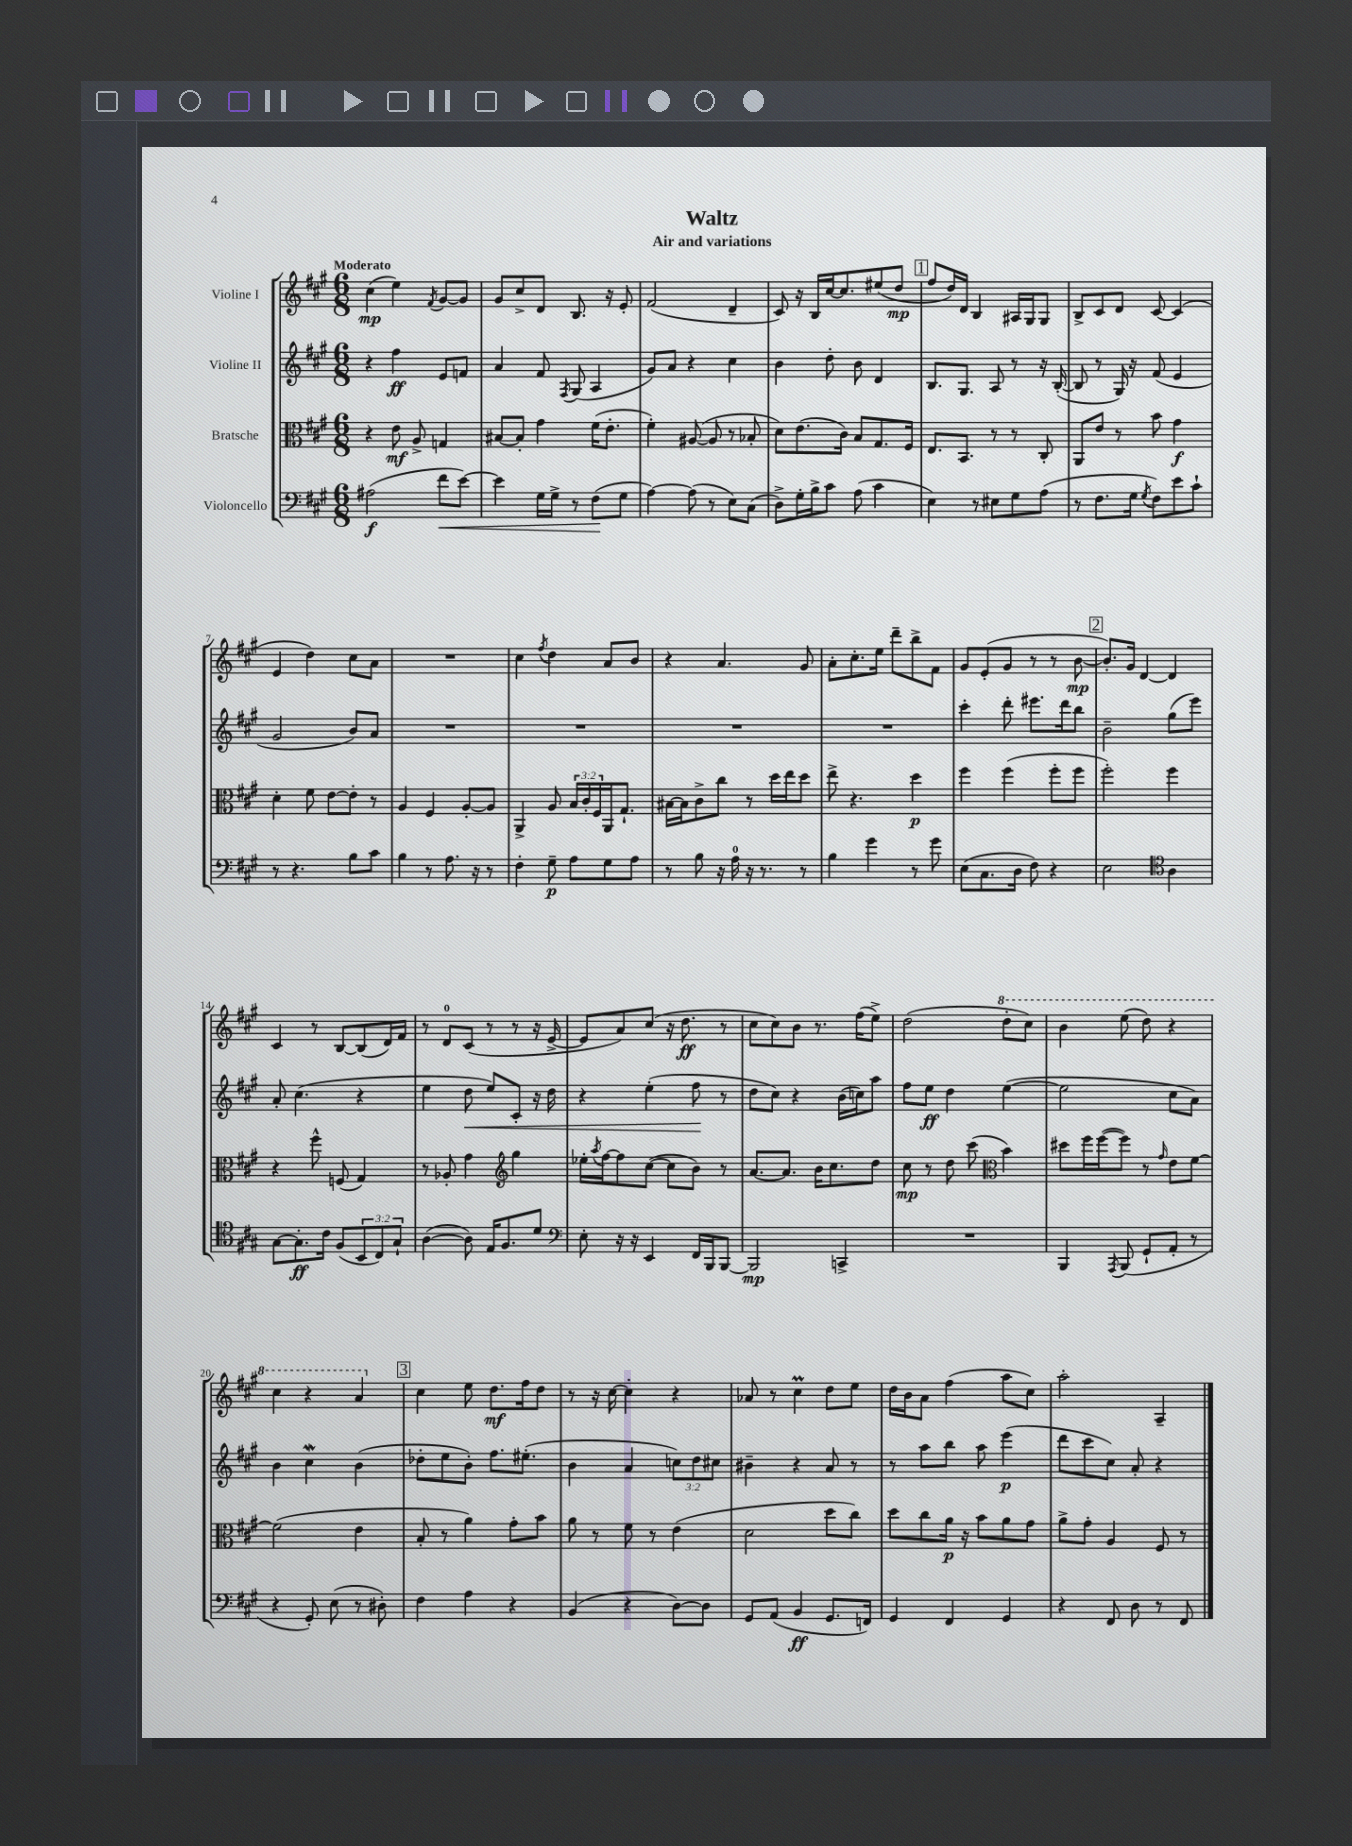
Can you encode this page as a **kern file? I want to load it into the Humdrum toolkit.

**kern	**dynam	**kern	**dynam	**kern	**dynam	**kern	**dynam
*part4	*part4	*part3	*part3	*part2	*part2	*part1	*part1
*staff4	*staff4	*staff3	*staff3	*staff2	*staff2	*staff1	*staff1
*I"Violoncello	*	*I"Bratsche	*	*I"Violine II	*	*I"Violine I	*
*clefF4	*	*clefC3	*	*clefG2	*	*clefG2	*
*k[f#c#g#]	*	*k[f#c#g#]	*	*k[f#c#g#]	*	*k[f#c#g#]	*
*M6/8	*	*M6/8	*	*M6/8	*	*M6/8	*
=1	=1	=1	=1	=1	=1	=1	=1
!	!	!	!	!	!	!LO:TX:a:B:t=Moderato	!
(2A#X\	f	4r	.	4r	.	(4cc#\	mp
.	.	8e\	mf	4ff#\	ff	4ee\)	.
.	.	8A^/	.	.	.	.	.
.	.	.	.	.	.	8qf#/	.
!	!LO:HP:b	!	!	!	!	!	!
8f#\L	<	4Gn/	.	8e/L	.	[8g#/L	.
[8e\J)	.	.	.	8fn/J	.	8g#/J]	.
=2	=2	=2	=2	=2	=2	=2	=2
4e\]	.	[8B#X/L	.	4a/	.	8g#/L	.
.	.	8B#'/J]	.	.	.	8cc#^/	.
16G#\LL	.	4g#\	.	8f#/	.	8d/J	.
16G#^\JJ	.	.	.	.	.	.	.
.	.	.	.	8qF#/	.	.	.
8r	.	.	.	(8G#/	.	8.B/	.
(8F#\L	.	(16f#\KL	.	4A/	.	.	.
.	.	8.e'\J	.	.	.	16r	.
8G#\J	[	.	.	.	.	8e'/	.
=3	=3	=3	=3	=3	=3	=3	=3
[4A\)	.	4f#'\)	.	8g#/L)	.	(2f#/	.
.	.	.	.	8a/J	.	.	.
(8A\]	.	([8A#X/	.	4r	.	.	.
8r	.	8A#/]	.	.	.	.	.
8E\L)	.	8r	.	4cc#\	.	4d~/	.
(8C#\J	.	8B-X'/	.	.	.	.	.
=4	=4	=4	=4	=4	=4	=4	=4
8D^\L)	.	8d\L)	.	4b\	.	8c#/)	.
16G#'\L	.	(8.e\	.	.	.	16r	.
16B^\J	.	.	.	.	.	16B/LL	.
8c#\J	.	.	.	8dd'\	.	[16cc#/J	.
.	.	16c#\Jk)	.	.	.	8.cc#/]	.
(8A\	.	8B/L	.	8b\	.	.	.
4c#\	.	8.G#/	.	4d/	.	(8ee#X/	.
.	.	.	.	.	.	8dd/J	mp
.	.	16F#/Jk	.	.	.	.	.
!!LO:REH:place=s1:t=1
=5	=5	=5	=5	=5	=5	=5	=5
4E\)	.	8.E/L	.	8.B/L	.	8ff#/L	.
.	.	.	.	.	.	16dd/L)	.
.	.	8.BB/J	.	8.G#/J	.	16d/JJ	.
8r	.	.	.	.	.	4B/	.
8E#X\L	.	8r	.	8A/	.	.	.
8G#\	.	8r	.	8r	.	16A#X/LL	.
.	.	.	.	.	.	16G#/J	.
(8A\J	.	8C#'/	.	16r	.	8G#/J	.
.	.	.	.	([16B'/	.	.	.
=6	=6	=6	=6	=6	=6	=6	=6
8r	.	8AA/L	.	8B/]	.	8B^/L	.
8.F#\L	.	8e/J	.	8r	.	8c#/	.
.	.	8r	.	16G#/)	.	8d/J	.
16G#\Jk	.	.	.	16r	.	.	.
8qG#/	.	.	.	.	.	.	.
8F#\L)	.	8b\	.	(8f#/	.	[8c#/	.
8e\	.	4g#\	f	4e/	.	(4c#/]	.
8c#`\J	.	.	.	.	.	.	.
!!LO:LB:g=z
=7	=7	=7	=7	=7	=7	=7	=7
8r	.	4d'\	.	2g#/	.	4e/	.
4.r	.	.	.	.	.	.	.
.	.	8f#\	.	.	.	4dd\)	.
.	.	[8e\L	.	.	.	.	.
8B\L	.	8e'\J]	.	8b/L)	.	8cc#\L	.
8c#\J	.	8r	.	8a/J	.	8a\J	.
=8	=8	=8	=8	=8	=8	=8	=8
4B\	.	4A/	.	2.r	.	2.r	.
8r	.	4F#/	.	.	.	.	.
8.A\	.	.	.	.	.	.	.
.	.	[8A'/L	.	.	.	.	.
16r	.	.	.	.	.	.	.
8r	.	8A/J]	.	.	.	.	.
=9	=9	=9	=9	=9	=9	=9	=9
4F#'\	.	4AA^/	.	2.r	.	4cc#\	.
.	.	.	.	.	.	8qff#/	.
8G#~\	p	8A/	.	.	.	4dd\	.
8A\L	.	24B/LL	.	.	.	.	.
.	.	24c#'/	.	.	.	.	.
.	.	24F#/	.	.	.	.	.
8G#\	.	16AA/J	.	.	.	8a/L	.
.	.	8.G#`/J	.	.	.	.	.
8A\J	.	.	.	.	.	8b/J	.
=10	=10	=10	=10	=10	=10	=10	=10
8r	.	[16B#X\LL	.	2.r	.	4r	.
.	.	16B#\J]	.	.	.	.	.
8B\	.	8c#^\	.	.	.	.	.
16r	.	8cc#\J	.	.	.	4.a/	.
16A\	.	.	.	.	.	.	.
16r	.	8r	.	.	.	.	.
8.r	.	.	.	.	.	.	.
.	.	16dd\LL	.	.	.	.	.
.	.	16ee\J	.	.	.	.	.
8r	.	8dd\J	.	.	.	8g#/	.
=11	=11	=11	=11	=11	=11	=11	=11
4B\	.	8ee^\	.	2.r	.	8a'\L	.
.	.	4.r	.	.	.	8.cc#'\	.
4g#\	.	.	.	.	.	.	.
.	.	.	.	.	.	16ee\Jk	.
.	.	.	.	.	.	8ddd~\L	.
8r	.	4dd\	p	.	.	8bb^\	.
8g#\	.	.	.	.	.	8f#\J	.
=12	=12	=12	=12	=12	=12	=12	=12
(8E\L	.	4ff#\	.	4ccc#'\	.	8g#/L	.
8.C#\	.	.	.	.	.	(8e'/	.
.	.	(4ff#\	.	8ddd'\	.	8g#/J	.
16D\Jk	.	.	.	.	.	.	.
8F#\)	.	.	.	8.eee#X\L	.	8r	.
4r	.	8ff#'\L	.	.	.	8r	.
.	.	.	.	16ddd\k	.	.	.
.	.	8ff#\J	.	8bb\J	.	[8b\	mp
!!LO:REH:place=s1:t=2
=13	=13	=13	=13	=13	=13	=13	=13
2E\	.	2ff#'\)	.	2b~\	.	8.b'/L])	.
.	.	.	.	.	.	16g#/Jk	.
.	.	.	.	.	.	[4d/	.
*clefC4	*	*	*	*	*	*	*
4A\	.	4ff#\	.	(8gg#\L	.	4d/]	.
.	.	.	.	8eee\J)	.	.	.
!!LO:LB:g=z
=14	=14	=14	=14	=14	=14	=14	=14
[8G#\L	.	4r	.	8a'/	.	4c#/	.
8.G#'\]	ff	.	.	(4.cc#\	.	.	.
.	.	8ff#^^\	.	.	.	8r	.
16c#\Jk	.	.	.	.	.	.	.
(8F#/L	.	(8Fn/	.	.	.	[8B/L	.
12BB/	.	4G#/)	.	4r	.	(8B/]	.
12C#/)	.	.	.	.	.	.	.
.	.	.	.	.	.	16d/L)	.
12G#`/J	.	.	.	.	.	.	.
.	.	.	.	.	.	16f#/JJ	.
=15	=15	=15	=15	=15	=15	=15	=15
([4A\	.	8r	.	4ee\	.	8r	.
.	.	8A-X'/	.	.	.	8d/L	.
!	!	!	!	!	!LO:HP:b	!	!
8A\])	.	4g#\	.	8dd\	<	(8c#/J	.
16E/KL	.	.	.	8ee/L)	.	8r	.
8.F#/	.	.	.	.	.	.	.
*	*	*clefG2	*	*	*	*	*
.	.	4gg#\	.	8c#'/J	.	8r	.
8d/J	.	.	.	16r	.	16r	.
.	.	.	.	16dd\	.	[16e^/	.
=16	=16	=16	=16	=16	=16	=16	=16
*clefF4	*	*	*	*	*	*	*
8E'\	.	16ee-X'\LL	.	4r	.	8e/L]	.
.	.	8qaa/	.	.	.	.	.
.	.	[16ff#\J	.	.	.	.	.
16r	.	8ff#\]	.	.	.	8a/)	.
16r	.	.	.	.	.	.	.
4EE/	.	([8cc#\J	.	(4ee'\	.	(8cc#/J	.
.	.	8cc#\L]	.	.	.	16r	.
.	.	.	.	.	.	8.dd\	ff
16FF#/LL	.	8b\J)	.	8ff#\	.	.	.
16BBB/J	.	.	.	.	.	.	.
[8BBB/J	.	8r	.	8r	[	8r	.
=17	=17	=17	=17	=17	=17	=17	=17
2BBB/]	mp	[8.a/L	.	8dd\L	.	8cc#\L	.
.	.	.	.	8cc#\J)	.	8cc#\)	.
.	.	8.a/J]	.	.	.	.	.
.	.	.	.	4r	.	8b\J	.
.	.	16b\KL	.	.	.	8.r	.
.	.	8.cc#\	.	.	.	.	.
4CCn^/	.	.	.	(16b\LL	.	.	.
.	.	.	.	16ccn\J)	.	(16ff#\KL	.
.	.	8dd\J	.	8aa\J	.	8ee^\J)	.
=18	=18	=18	=18	=18	=18	=18	=18
2.r	.	8cc#\	mp	8ff#\L	.	(2dd\	.
.	.	8r	.	8ee\J	ff	.	.
.	.	8dd\	.	4dd\	.	.	.
.	.	(8ccc#\	.	.	.	.	.
*	*	*clefC3	*	*	*	*	*
*	*	*	*	*	*	*8va	*
.	.	4b\)	.	([4ee\	.	8ddd'\L	.
.	.	.	.	.	.	8ccc#\J)	.
=19	=19	=19	=19	=19	=19	=19	=19
4BBB/	.	8dd#X\L	.	2ee\]	.	4bb\	.
.	.	16ff#\L	.	.	.	.	.
.	.	([16ff#\J	.	.	.	.	.
8qAAA/	.	.	.	.	.	.	.
(8BBB/	.	8ff#\J])	.	.	.	(8eee\	.
8GG#`/L	.	8r	.	.	.	8ddd\)	.
.	.	16qqg#/	.	.	.	.	.
8AA'/J	.	8e\L	.	8cc#\L	.	4r	.
8r	.	[8f#\J	.	8a\J)	.	.	.
!!LO:LB:g=z
=20	=20	=20	=20	=20	=20	=20	=20
4r	.	(2f#\]	.	4b\	.	4ccc#\	.
8GG#'/)	.	.	.	4cc#W\	.	4r	.
(8E\	.	.	.	.	.	.	.
8r	.	4e\	.	(4b\	.	4aa/	.
8D#X'\)	.	.	.	.	.	.	.
!!LO:REH:place=s1:t=3
=21	=21	=21	=21	=21	=21	=21	=21
*	*	*	*	*	*	*X8va	*
4F#\	.	8B'/	.	8dd-X'\L	.	4cc#\	.
.	.	8r	.	8ee\	.	.	.
4A\	.	4a\)	.	8b'\J)	.	8ee\	.
.	.	.	.	8.ff#\L	.	8.dd\L	mf
4r	.	8g#'\L	.	.	.	.	.
.	.	.	.	(8.ee#X'\J	.	16ff#\k	.
.	.	8b\J	.	.	.	8dd\J	.
=22	=22	=22	=22	=22	=22	=22	=22
(4BB/	.	8a\	.	4b\	.	8r	.
.	.	8r	.	.	.	16r	.
.	.	.	.	.	.	[16cc#\	.
4r	.	8f#\	.	4a/	.	4cc#'\]	.
.	.	8r	.	.	.	.	.
[8D\L)	.	(4e\	.	12ccn\L)	.	4r	.
.	.	.	.	12dd\	.	.	.
8D\J]	.	.	.	.	.	.	.
.	.	.	.	12cc#X\J	.	.	.
=23	=23	=23	=23	=23	=23	=23	=23
8GG#/L	.	2d\	.	4b#X~\	.	8a-X/	.
(8AA/J	.	.	.	.	.	8r	.
4BB/	ff	.	.	4r	.	4cc#m\	.
8.GG#/L	.	8dd\L	.	8a/	.	8dd\L	.
.	.	8cc#\J)	.	8r	.	8ee\J	.
16FFn/Jk)	.	.	.	.	.	.	.
=24	=24	=24	=24	=24	=24	=24	=24
4GG#/	.	8dd\L	.	8r	.	16dd\LL	.
.	.	.	.	.	.	16b\J	.
.	.	8cc#\	.	8aa\L	.	8a\J	.
4FF#/	.	16a\Jk	p	8bb\J	.	(4ff#\	.
.	.	16r	.	.	.	.	.
.	.	8b\L	.	8aa\	.	.	.
4GG#/	.	8a\	.	(4eee\	p	8aa\L	.
.	.	8g#\J	.	.	.	8cc#\J)	.
=25	=25	=25	=25	=25	=25	=25	=25
4r	.	8a^\L	.	8ddd\L	.	2aa'\	.
.	.	8g#'\J	.	8ccc#\	.	.	.
8FF#/	.	4A/	.	8cc#\J)	.	.	.
8D\	.	.	.	8a'/	.	.	.
8r	.	8F#/	.	4r	.	4A~/	.
8FF#/	.	8r	.	.	.	.	.
==	==	==	==	==	==	==	==
*-	*-	*-	*-	*-	*-	*-	*-
